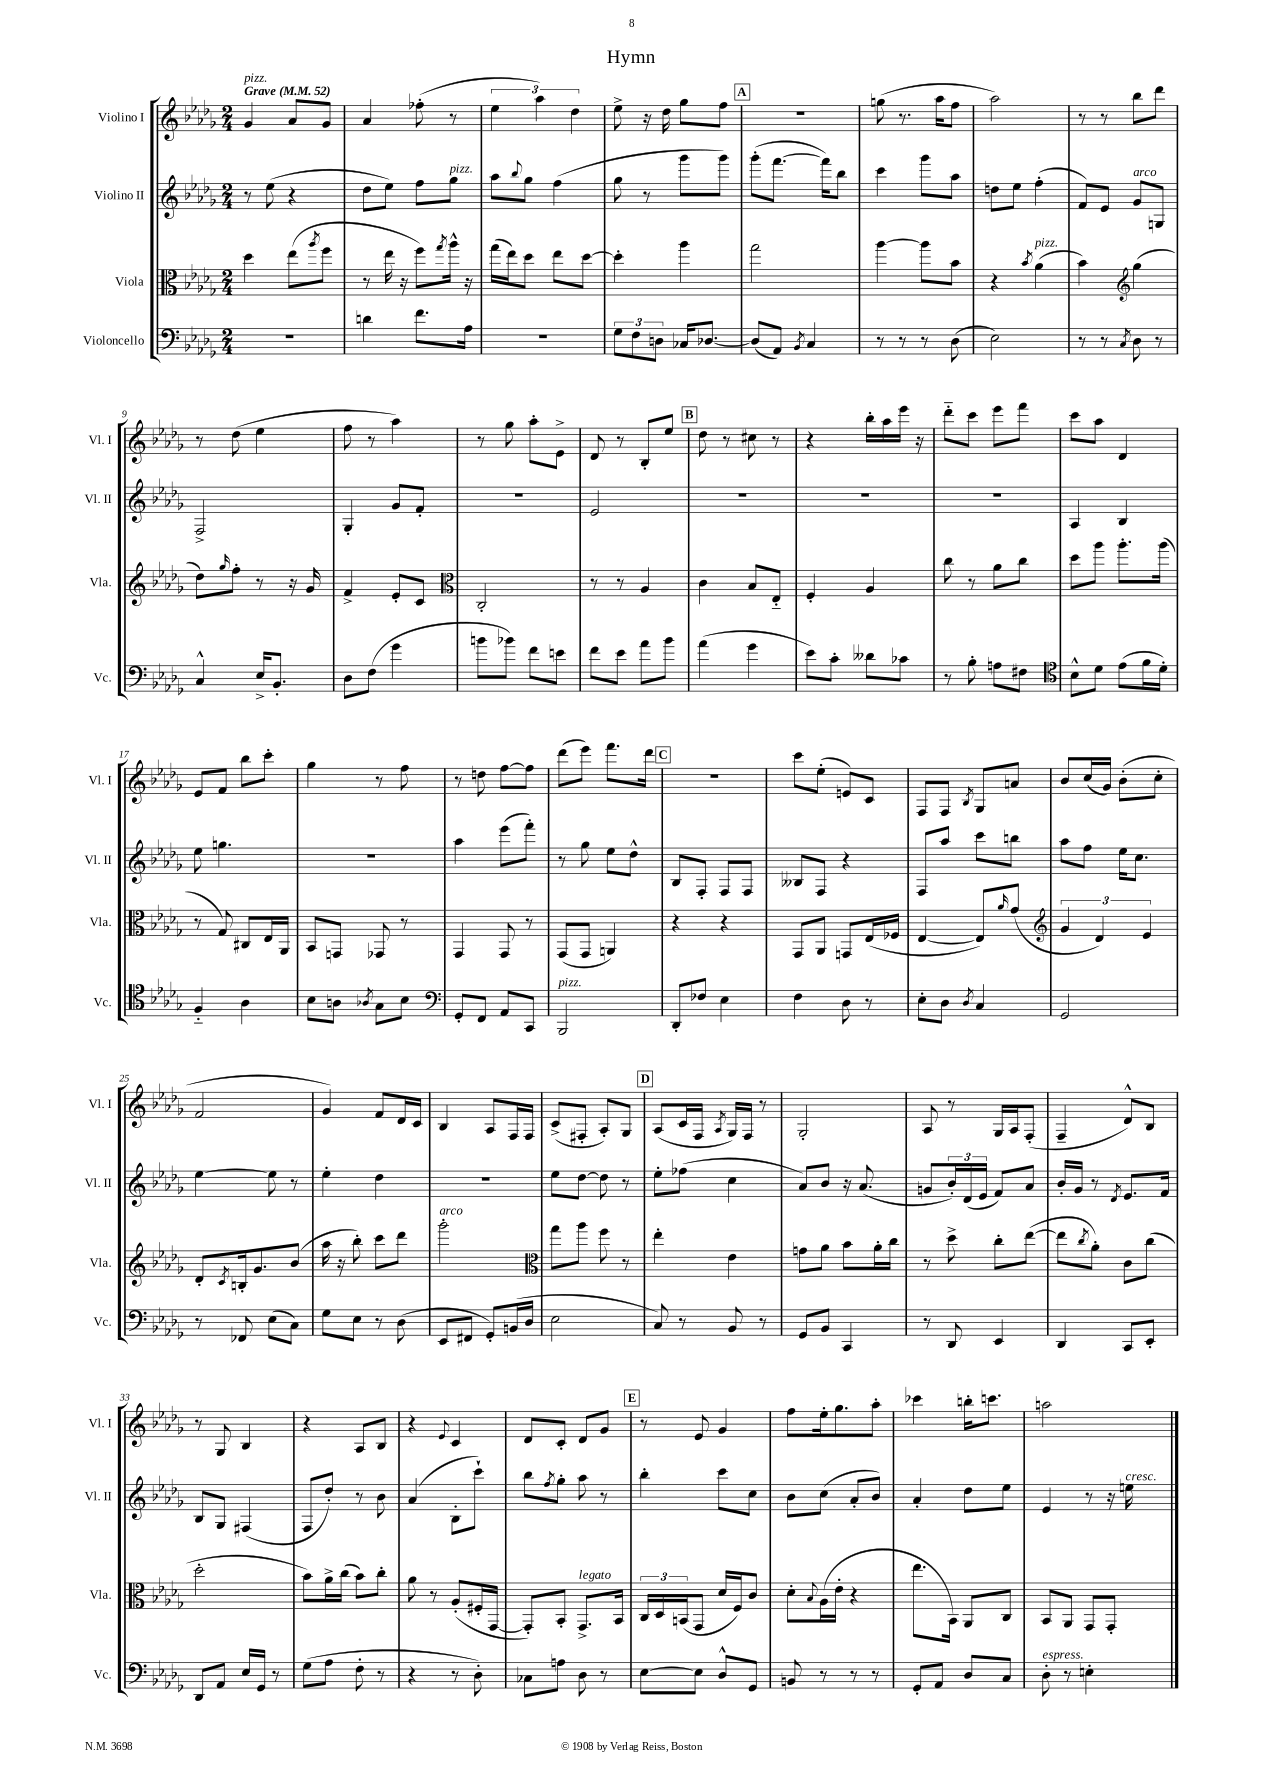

**kern	**kern	**kern	**kern
*part4	*part3	*part2	*part1
*staff4	*staff3	*staff2	*staff1
*I"Violoncello	*I"Viola	*I"Violino II	*I"Violino I
*I'Vc.	*I'Vla.	*I'Vl. II	*I'Vl. I
*clefF4	*clefC3	*clefG2	*clefG2
*k[b-e-a-d-g-]	*k[b-e-a-d-g-]	*k[b-e-a-d-g-]	*k[b-e-a-d-g-]
*M2/4	*M2/4	*M2/4	*M2/4
*MM52	*MM52	*MM52	*MM52
=1	=1	=1	=1
!	!	!	!LO:TX:a:B:t=Grave
!	!	!	!LO:TX:a:i:t=pizz.
2r	4dd-\	8r	4g-/
.	.	(8ee-\	.
.	(8ee-\L	4r	8a-/L
.	8qaa-/	.	.
.	8ff\J	.	8g-/J
=2	=2	=2	=2
4dn\	8r	8dd-\L	4a-/
.	16ee-\	8ee-\J)	.
.	16r	.	.
8.f\L	8ff\L)	8ff\L	(8ff-X'\
.	8qgg-/	.	.
!	!	!LO:TX:a:i:t=pizz.	!
.	16aa-^^\Jk	8gg-\J	8r
16A-\Jk	16r	.	.
=3	=3	=3	=3
2r	(16gg-\LL	8aa-\L	6ee-\
.	16ee-\J)	.	.
.	.	8qqbb-/	.
.	8dd-\J	8gg-\J	.
.	.	.	6aa-\)
.	8ee-\L	(4ff\	.
.	.	.	6dd-\
.	[8dd-\J	.	.
=4	=4	=4	=4
12G-\L	4dd-'\]	8gg-\	8ee-^\
12F\	.	.	.
.	.	8r	16r
12Dn\J	.	.	.
.	.	.	16dd-\
16C-X/KL	4aa-\	8ggg-\L	8gg-\L
[8.D-X/J	.	.	.
.	.	8ggg-\J)	8ff\J
!!LO:REH:place=s1:t=A
=5	=5	=5	=5
(8D-/L]	2gg-\	(8ggg-'\L	2r
8AA-/J)	.	[8.fff\J	.
8qBB-/	.	.	.
4C/	.	.	.
.	.	16fff\KL])	.
.	.	8bb-\J	.
=6	=6	=6	=6
8r	[4aa-\	4ccc\	(8ggn\
8r	.	.	8.r
8r	8aa-\L]	8ggg-\L	.
.	.	.	16aa-\KL
(8D-\	8b-\J	8aa-\J	8ff\J
=7	=7	=7	=7
2E-\)	4r	8ddn\L	2aa-\)
.	.	8ee-\J	.
.	8qb-/	.	.
!	!LO:TX:a:i:t=pizz.	!	!
.	(4a-\	(4ff'\	.
=8	=8	=8	=8
8r	4b-\)	8f/L)	8r
8r	.	8e-/J	8r
8qC/	.	.	.
*	*clefG2	*	*
!	!	!LO:TX:a:i:t=arco	!
8D-\	(4gg-\	8g-/L	8bb-\L
8r	.	8Gn/J	8ddd-\J
!!LO:LB:g=z
=9	=9	=9	=9
4C^^/	8dd-\L)	2F^/	8r
.	16qqgg-/	.	.
.	8ff'\J	.	(8dd-\
16E-^/KL	8r	.	4ee-\
8.BB-'/J	.	.	.
.	16r	.	.
.	16g-/	.	.
=10	=10	=10	=10
8D-\L	4f^/	4G-'/	8ff\
(8F\J	.	.	8r
4g-\	8e-'/L	8g-/L	4aa-\)
.	8c/J	8f'/J	.
=11	=11	=11	=11
*	*clefC3	*	*
8bn\L	2C'/	2r	8r
8b-X\J)	.	.	8gg-\
8f\L	.	.	8aa-'\L
8en\J	.	.	8e-^\J
=12	=12	=12	=12
8f\L	8r	2e-/	8d-/
8e-\J	8r	.	8r
8a-\L	4A-/	.	8B-'/L
8b-\J	.	.	8ee-/J
!!LO:REH:place=s1:t=B
=13	=13	=13	=13
(4a-\	4c\	2r	8dd-\
.	.	.	8r
4g-\	8B-/L	.	8cc#X\
.	8E-/J	.	8r
=14	=14	=14	=14
8e-\L)	4F'/	2r	4r
8c'\J	.	.	.
8d--X\L	4A-/	.	16bb-'\LL
.	.	.	16aa-\
8c-X\J	.	.	16eee-\JJ
.	.	.	16r
=15	=15	=15	=15
8r	8cc\	2r	8ddd-\L
8B-'\	8r	.	8ccc\J
8An\L	8a-\L	.	8eee-\L
8F#X\J	8cc\J	.	8fff\J
=16	=16	=16	=16
*clefC4	*	*	*
8B-^^\L	8dd-\L	4A-/	8ccc\L
8d-\J	8aa-\J	.	8aa-\J
(8e-\L	8.aa-'\L	4B-/	4d-/
16f\L	.	.	.
16d-'\JJ)	(16aa-\Jk	.	.
!!LO:LB:g=z
=17	=17	=17	=17
4F/	8r	8ee-\	8e-/L
.	8G-/)	4.ggn\	8f/J
4A-\	8C#X/L	.	8bb-\L
.	16E-/L	.	8ccc'\J
.	16AA-/JJ	.	.
=18	=18	=18	=18
8B-\L	8BB-/L	2r	4gg-\
8An\J	8GGn/J	.	.
8qA-X/	.	.	.
8G-\L	8GG-X/	.	8r
8B-\J	8r	.	8ff\
=19	=19	=19	=19
*clefF4	*	*	*
8GG-'/L	4GG-/	4aa-\	8r
8FF/J	.	.	8ddn\
8AA-/L	8GG-/	(8eee-\L	[8ff\L
8CC/J	8r	8fff'\J)	8ff\J]
=20	=20	=20	=20
!LO:TX:a:i:t=pizz.	!	!	!
2BBB-/	(8GG-/L	8r	(8ddd-\L
.	8GG-/J	8gg-\	8eee-\J)
.	4AAn/)	8ee-\L	8.fff\L
.	.	8dd-^^\J	.
.	.	.	16ddd-\Jk
!!LO:REH:place=s1:t=C
=21	=21	=21	=21
8DD-'/L	4r	8B-/L	2r
8F-X/J	.	8F'/J	.
4E-\	4r	8F/L	.
.	.	8F/J	.
=22	=22	=22	=22
4F\	8GG-/L	8B--X/L	8ccc\L
.	8AA-/J	8F/J	(8ee-'\J
8D-\	8GGn/L	4r	8en/L)
8r	(16E-/L	.	8c/J
.	16F-X/JJ	.	.
=23	=23	=23	=23
8E-'\L	[4E-/	8F/L	8F/L
8D-\J	.	8aa-/J	8F/J
8qD-/	.	.	8qB-/
4C/	8E-/L])	8ccc\L	8G-/L
.	16qqa-/	.	.
.	(8g-/J	8bbn\J	8an/J
=24	=24	=24	=24
*	*clefG2	*	*
2GG-/	6g-/	8aa-\L	8b-/L
.	.	8ff\J	(16cc/L
.	6d-/)	.	.
.	.	.	16g-/JJ)
.	.	16ee-\KL	(8b-'\L
.	.	8.cc\J	.
.	6e-/	.	.
.	.	.	8cc'\J
!!LO:LB:g=z
=25	=25	=25	=25
8r	8d-'/L	[4ee-\	2f/
.	8qc/	.	.
8FF-X/	16Bn'/k	.	.
.	8.g-/	.	.
(8E-\L	.	8ee-\]	.
8C\J)	(8b-/J	8r	.
=26	=26	=26	=26
8G-\L	16aa-\	4ee-'\	4g-/)
.	16r	.	.
8E-\J	8bb-'\)	.	.
8r	8ccc\L	4dd-\	8f/L
(8D-\	8ddd-\J	.	16d-/L
.	.	.	16c/JJ
=27	=27	=27	=27
!	!LO:TX:a:i:t=arco	!	!
8EE-/L	2ggg-'\	2r	4B-/
8FF#X/J	.	.	.
8GG-'/L)	.	.	8A-/L
(16BBn/L	.	.	16F/L
16D-/JJ	.	.	16F/JJ
=28	=28	=28	=28
*	*clefC3	*	*
2E-\	8gg-\L	8ee-\L	(8c^/L
.	8aa-\J	[8dd-\J	8F#X'/J
.	8ff\	8dd-\]	8A-'/L)
.	8r	8r	8G-/J
!!LO:REH:place=s1:t=D
=29	=29	=29	=29
8C/)	4ee-'\	8ee-'\L	(8A-/L
8r	.	(8ff-X\J	16c/L
.	.	.	16F/JJ
.	.	.	8qA-/
8BB-/	4e-\	4cc\	16G-/LL)
.	.	.	16F/JJ
8r	.	.	8r
=30	=30	=30	=30
8GG-/L	8gn\L	8a-/L)	2G-'/
8BB-/J	8a-\J	8b-/J	.
4CC/	8b-\L	16r	.
.	.	(8.a-/	.
.	16a-'\L	.	.
.	16cc\JJ	.	.
=31	=31	=31	=31
8r	8r	8gn/L	8A-/
8DD-/	8dd-^\	24b-'/L)	8r
.	.	(24d-/	.
.	.	24e-/JJ	.
4EE-/	8cc'\L	8f/L)	16G-/LL
.	.	.	16A-/J
.	([8ee-\J	8a-/J	(8F'/J
=32	=32	=32	=32
4DD-/	8ee-\L]	16b-'/LL	4F~/
.	.	16g-/JJ	.
.	8qcc/	.	.
.	8a-'\J)	8r	.
.	.	8qd-/	.
8CC/L	8c\L	8.e-/L	8d-^^/L)
8EE-'/J	(8cc\J	.	8B-/J
.	.	16f/Jk	.
!!LO:LB:g=z
=33	=33	=33	=33
8DD-/L	2dd-'\	8B-/L	8r
8AA-/J	.	8G-/J	8G-/
16E-/LL	.	(4F#X/	4B-/
16GG-/JJ	.	.	.
8r	.	.	.
=34	=34	=34	=34
(8G-\L	8b-\L)	8F/L	4r
8A-\J	16a-^\L	8dd-'/J)	.
.	(16cc\JJ	.	.
8F'\	8b-\L)	8r	8A-/L
8r	8cc'\J	8b-\	8B-/J
=35	=35	=35	=35
4r	8a-\	(4a-/	4r
.	8r	.	.
.	.	.	8qqe-/
8r	(8A-'/L	8B-'\L	4c/
8D-'\)	16F#X'/L	8ccc`\J)	.
.	[16GG-/JJ	.	.
=36	=36	=36	=36
8C-X\L	8GG-'/L])	8bb-\L	8d-/L
.	.	8qff/	.
8An\J	8BB-'/J	8gg-'\J	8c'/J
!	!LO:TX:a:i:t=legato	!	!
8D-\	8.GG-^/L	8aa-\	8d-/L
8r	.	8r	8g-/J
.	16BB-/Jk	.	.
!!LO:REH:place=s1:t=E
=37	=37	=37	=37
[8E-\L	24C/LL	4bb-'\	8r
.	24D-/	.	.
.	(24BBn/J	.	.
8E-\J]	8GG-/J	.	8e-/
8D-^^/L	16d-/LL	8ccc\L	4g-/
.	16F/J)	.	.
8GG-/J	8c/J	8cc\J	.
=38	=38	=38	=38
8BBn/	8d-'\L	8b-\L	8ff\L
.	8qqB-/	.	.
8r	(16A-\L	(8cc\J	16ee-'\k
.	16e-'\JJ	.	8.gg-\
8r	4r	8a-'/L	.
8r	.	8b-/J)	8aa-'\J
=39	=39	=39	=39
8GG-'/L	8.ee-\L	4a-'/	4ccc-X\
8AA-/J	.	.	.
.	16BB-\Jk)	.	.
8D-/L	8AA-/L	8dd-\L	16bbn'\KL
.	.	.	8.cccn\J
8C/J	8C/J	8ee-\J	.
=40	=40	=40	=40
!LO:TX:a:i:t=espress.	!	!	!
8D-'\	8BB-/L	4e-/	2aan\
8r	8AA-/J	.	.
4En'\	8GG-/L	8r	.
.	8GG-'/J	16r	.
!	!	!LO:TX:a:i:t=cresc.	!
.	.	16een\	.
==	==	==	==
*-	*-	*-	*-
